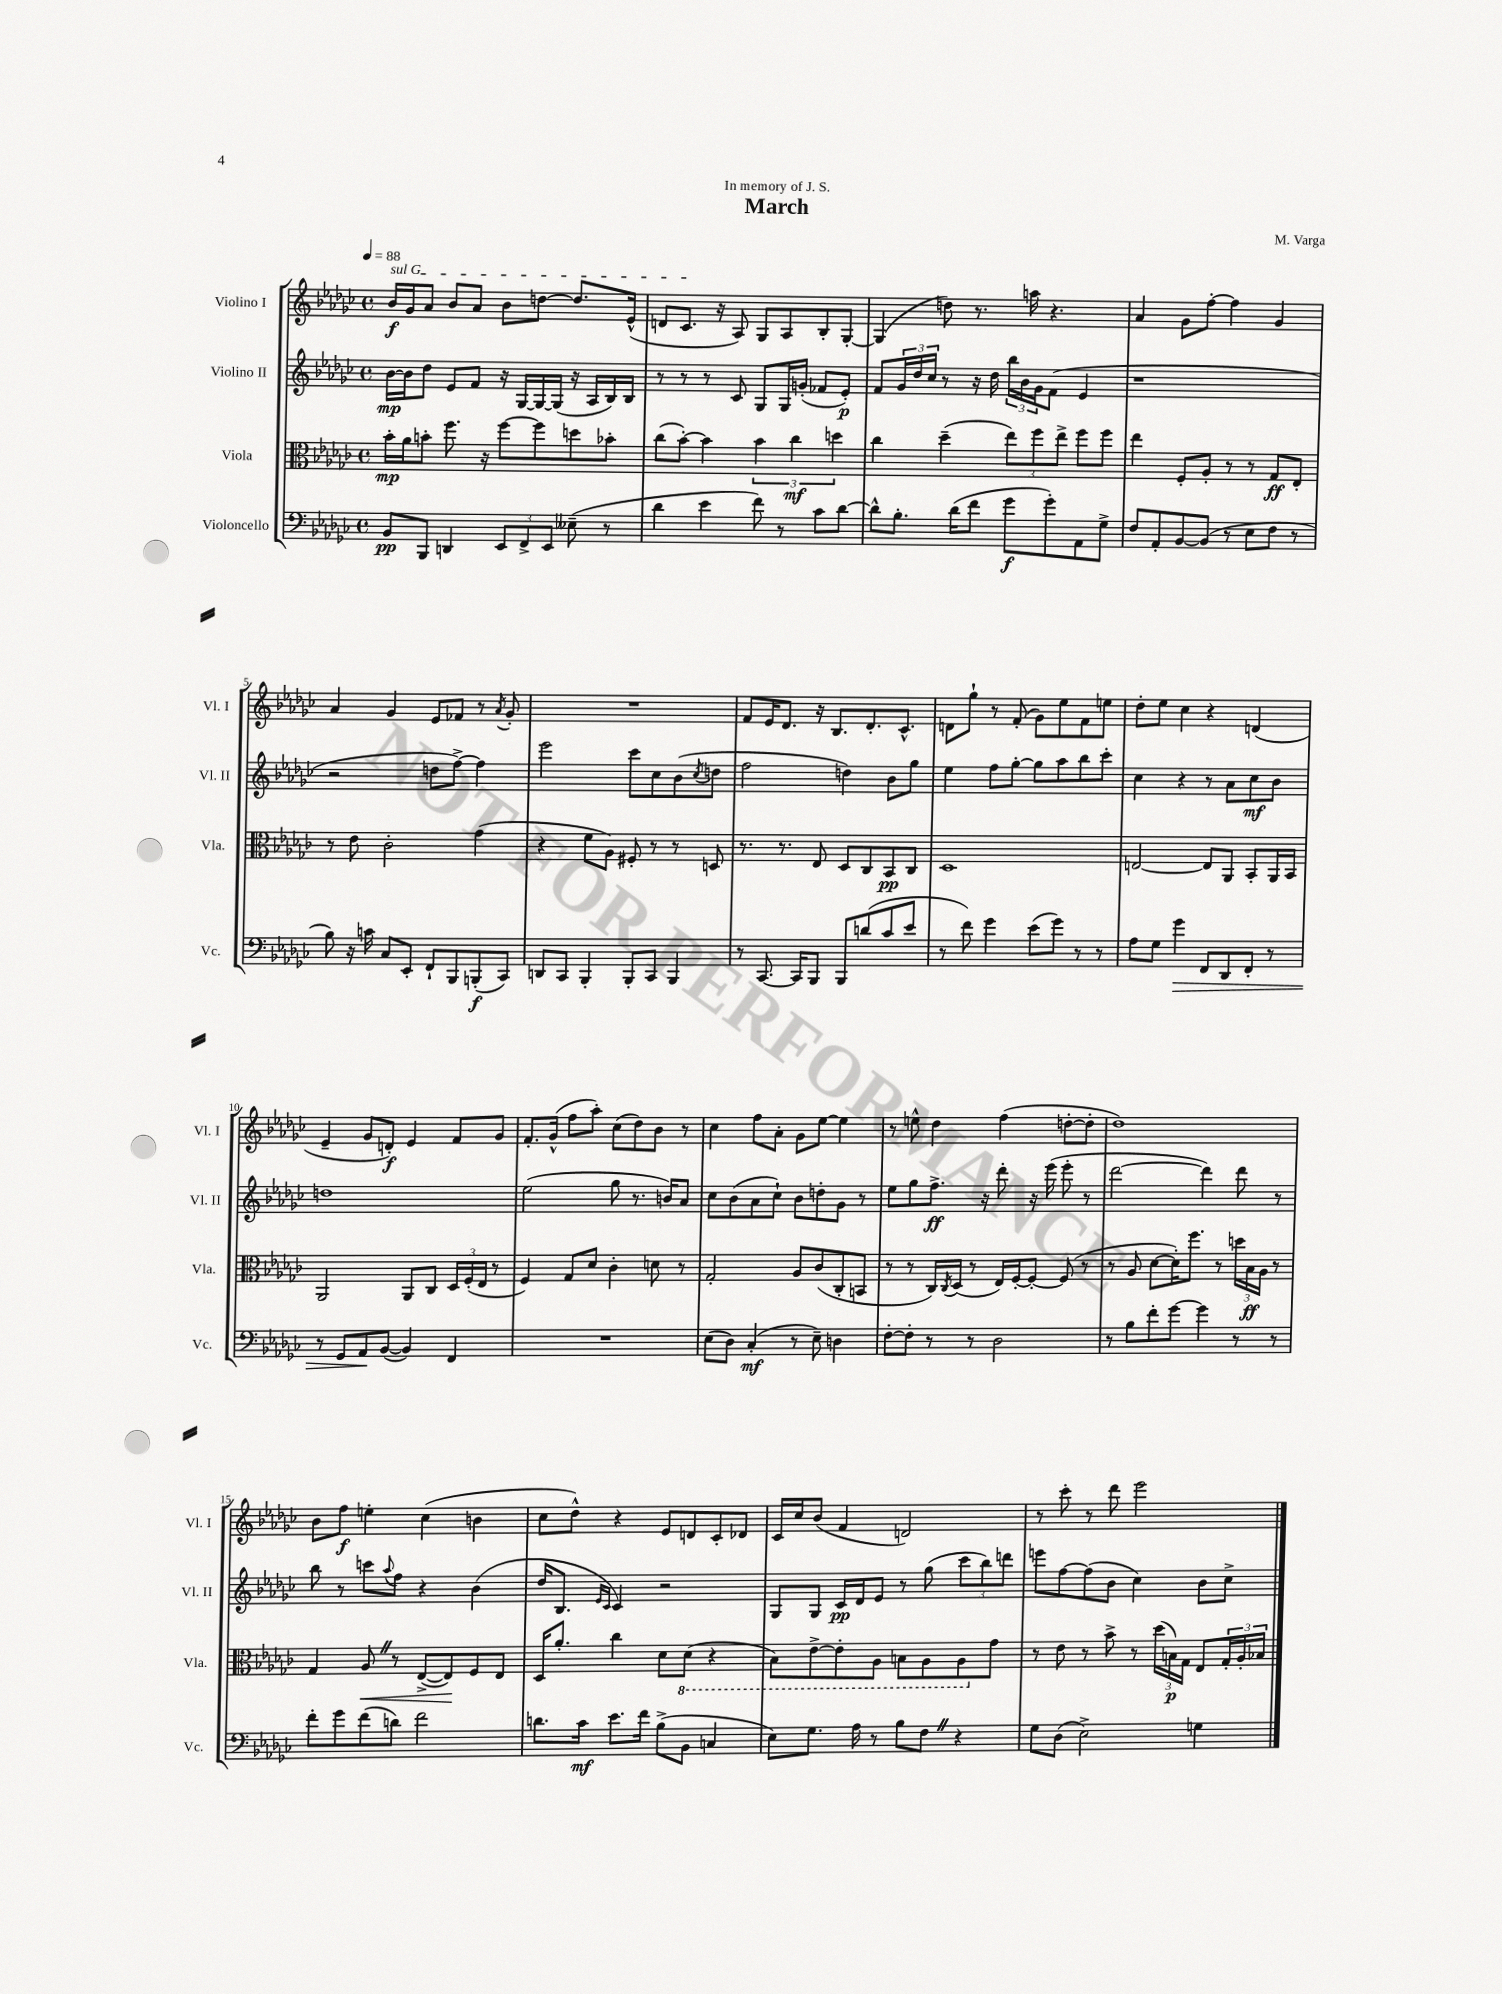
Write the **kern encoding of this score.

**kern	**kern	**kern	**kern
*staff4	*staff3	*staff2	*staff1
*clefF4	*clefC3	*clefG2	*clefG2
*k[b-e-a-d-g-c-]	*k[b-e-a-d-g-c-]	*k[b-e-a-d-g-c-]	*k[b-e-a-d-g-c-]
*M4/4	*M4/4	*M4/4	*M4/4
*met(c)	*met(c)	*met(c)	*met(c)
*MM88	*MM88	*MM88	*MM88
8BB-/L	16b-'\LL	[16b-\LL	16b-/LL
.	16a-\J	16b-\]J	16g-/J
8BBB-/J	8b'\J	8dd-\J	8a-/J
4DD/	8.ff\	8e-/L	8b-/L
.	.	8f/J	8a-/J
.	16r	.	.
12EE-/L	[8ff\L	16r	8b-\L
.	.	[16G-/LL	.
12FF^/	.	.	.
.	8ff\]	16G-/_	[8dd\J
12EE-/J	.	.	.
.	.	(16G-/]JJ	.
(8E--~\	8dd\	16r	8.dd/]L
.	.	16A-/LL	.
8r	8b-'\J	16B-/)	.
.	.	16B-/JJ	(16e-^^/Jk
=	=	=	=
4d-\	(8cc-\L	8r	8d/L
.	[8b-'\J)	8r	8.c-/J
4e-\	4b-\]	8r	.
.	.	.	16r
.	.	8c-/	8A-/)
8f\)	6b-\	8G-/L	8G-/L
8r	.	16G-/L	8A-/
.	6cc-\	.	.
.	.	(16g'/JJ	.
8c-\L	.	8f-/L	8B-'/
.	6dd\	.	.
[8d-\J	.	8e-'/J)	[8G-'/J
=	=	=	=
8d-^^\]L	4cc-\	8f/L	(4G-/]
8.B-'\J	.	24g-/L	.
.	.	24dd-/	.
.	.	24cc-/JJ	.
.	(4dd-~\	8r	8dd\)
(16d-\LK	.	.	.
8f\J	.	16r	8.r
.	.	16dd-\	.
8g-\L	12ee-\L)	24bb-\LL	.
.	.	24b-\	.
.	.	.	16aa\
.	12ff\	24g-\J	.
8g-'\)	.	(8f\J	4.r
.	12ee-^\J	.	.
8AA-\	8ff\L	4e-/	.
8G-^\J	8ff\J	.	.
=	=	=	=
8F/L	4ee-\	1r	4a-/
8AA-'/	.	.	.
[8BB-/	8F'/L	.	8g-\L
(8BB-/]J	8A-'/J	.	[8ff'\J
8r	8r	.	4ff\]
8E-\L	8r	.	.
8F\J	8G-/L	.	4g-/
8r	8E-'/J	.	.
=	=	=	=
8B-\)	8r	2r	4a-/
16r	8e-\	.	.
16c\	.	.	.
8C-/L	2c-'\	.	4g-/
8EE-'/J	.	.	.
8FF`/L	.	8dd\L	8e-/L
8BBB-/	.	[8ff^\J)	8f-/J
(8BBB'/	(4g-\	4ff\]	8r
.	.	.	8qa-/
8CC-/J)	.	.	8g-'/
=	=	=	=
8DD/L	4r	2eee-\	1r
8CC-/J	.	.	.
4BBB-'/	8f\L	.	.
.	8A-\J)	.	.
8BBB-'/L	8F#'/	8ccc-\L	.
8CC-/J	8r	8cc-\	.
4BBB-/	8r	(8b-\	.
.	.	8qcc-/	.
.	8D/	8dd\J	.
=	=	=	=
8r	8.r	2ff\	8f/L
[8.CC-/	.	.	16e-/K
.	8.r	.	8.d-/J
16CC-/]LK	.	.	.
8BBB-/J	8E-/	.	16r
.	.	.	8.B-/L
8BBB-/L	8D-/L	4dd\)	.
(8d/	8C-/	.	8.d-'/
8c-/	8BB-/	8b-\L	.
.	.	.	8.c-^^/J
8e-/J	8C-/J	8gg-\J	.
=	=	=	=
8r	1D-	4ee-\	8d\L
8f\)	.	.	8gg-`\J
4g-\	.	8ff\L	8r
.	.	[8gg-'\J	(8f'/
(8e-\L	.	8gg-\]L	8g-\L)
8g-\J)	.	8aa-\	8ee-\
8r	.	8bb-\	8f\
8r	.	8ccc-'\J	8ee\J
=	=	=	=
8A-\L	[2E/	4cc-\	8dd-'\L
8G-\J	.	.	8ee-\J
4g-\	.	4r	4cc-\
8FF/L	8E/]L	8r	4r
8DD-/	8AA-/J	8a-\L	.
8FF'/J	8BB-'/L	8cc-\	(4d/
8r	16AA-/L	8b-\J	.
.	16BB-/JJ	.	.
=	=	=	=
8r	2AA-/	1dd	4e-~/
8GG-/L	.	.	.
8AA-/	.	.	8g-/L
([8BB-/J	.	.	8d'/J)
4BB-/])	8AA-/L	.	4e-/
.	8C-/J	.	.
4FF/	24D-/LL	.	8f/L
.	(24F'/	.	.
.	24E-/JJ	.	.
.	8r	.	8g-/J
=	=	=	=
1r	4F/)	(2ee-\	8.f'/L
.	.	.	(16g-^^/Jk
.	8G-/L	.	8ff\L
.	8d-/J	.	8aa-'\J)
.	4c-'\	8gg-\	(8cc-\L
.	.	8.r	8dd-\)
.	8d\	.	8b-\J
.	.	16b/LK)	.
.	8r	8a-/J	8r
=	=	=	=
(8E-\L	2G-'/	8cc-\L	4cc-\
8D-\J)	.	(8b-\	.
(4C-'/	.	8a-\	8ff\L
.	.	8cc-`\J)	8a-'\J
8r	8A-/L	8b-\L	8g-\L
8E-~\)	(8c-/	8dd'\	[8ee-\J
4D\	8C-'/	8g-\J	4ee-\]
.	8BB/J	8r	.
=	=	=	=
[8F'\L	8r	8ee-\L	8r
8F'\]J	8r	8gg-\	8ee^^\
8r	16C-/LL)	8.ff^\J	4dd-\
.	8qC-/	.	.
.	(16D-/JJ	.	.
8r	8r	.	.
.	.	16r	.
2D-\	16E-/LL)	8ddd-'\	(4ff\
.	[16F'/J	.	.
.	8F'/_J	16r	.
.	.	(16eee-\	.
.	(8F/]	8eee-'\	[8dd'\L
.	8r	8r	8dd'\]J
=	=	=	=
8r	8r	[2ddd-\	1dd-)
8B-\L	8A-/	.	.
8f'\	[8d-\L	.	.
[8g-\J	16d-'\]K)	.	.
.	8.ff\J	.	.
4g-\]	.	4ddd-\])	.
.	8r	.	.
8r	24dd\LL	8ddd-\	.
.	24B-\	.	.
.	24A-\JJ	.	.
8r	8r	8r	.
=	=	=	=
8f'\L	4G-/	8bb-\	8b-\L
8g-\	.	8r	8ff\J
(8f\	8A-/	8ccc\L	4ee'\
.	.	8qqaa-/	.
8d\J)	8r	8ff\J	.
2f\	([8E-^/L	4r	(4cc-\
.	8E-/])	.	.
.	8F/	(4b-\	4b\
.	8E-/J	.	.
=	=	=	=
8.d\L	16D-/LK	16dd-/LK	8cc-\L
.	8.a-'/J	8.B-/J	.
.	.	.	8dd-^^\J)
16c-\Jk	.	.	.
.	.	16qqe-/LL	.
.	.	16qqc-/JJ	.
8.e-\L	4cc-\	4c-/)	4r
16f\Jk	.	.	.
(8B-^\L	8d-\L	2r	8e-/L
8BB-\J	(8D-\J	.	8d/
4C/	4r	.	8c-'/
.	.	.	8d-/J
=	=	=	=
8E-\L)	8BB-\L)	8G-/L	16c-/LL
.	.	.	16cc-/J
8.G-\J	[8E-^\	8G-/J	(8b-/J
.	8E-'\]	16c-/LL	4f/
16A-\	.	16d-/J	.
8r	8AA-\J	8e-/J	.
8B-\L	8BB\L	8r	2d/)
8F\J	8AA-\	(8gg-\	.
4r	8AA-\	12ccc-\L	.
.	.	12bb-\)	.
.	8g-\J	.	.
.	.	12ddd\J	.
=	=	=	=
8G-\L	8r	8eee\L	8r
(8D-\J	8e-\	[8ff\	8ccc-'\
2E-^\)	8r	(8ff\]	8r
.	8b-^\	8b-\J	8ddd-\
.	8r	4cc-\)	2eee-\
.	(24dd-\LL	.	.
.	24B\)	.	.
.	24G-\JJ	.	.
4G\	8E-/L	8b-\L	.
.	24G-'/L	8cc-^\J	.
.	24A-'/	.	.
.	24B-/JJ	.	.
==	==	==	==
*-	*-	*-	*-
